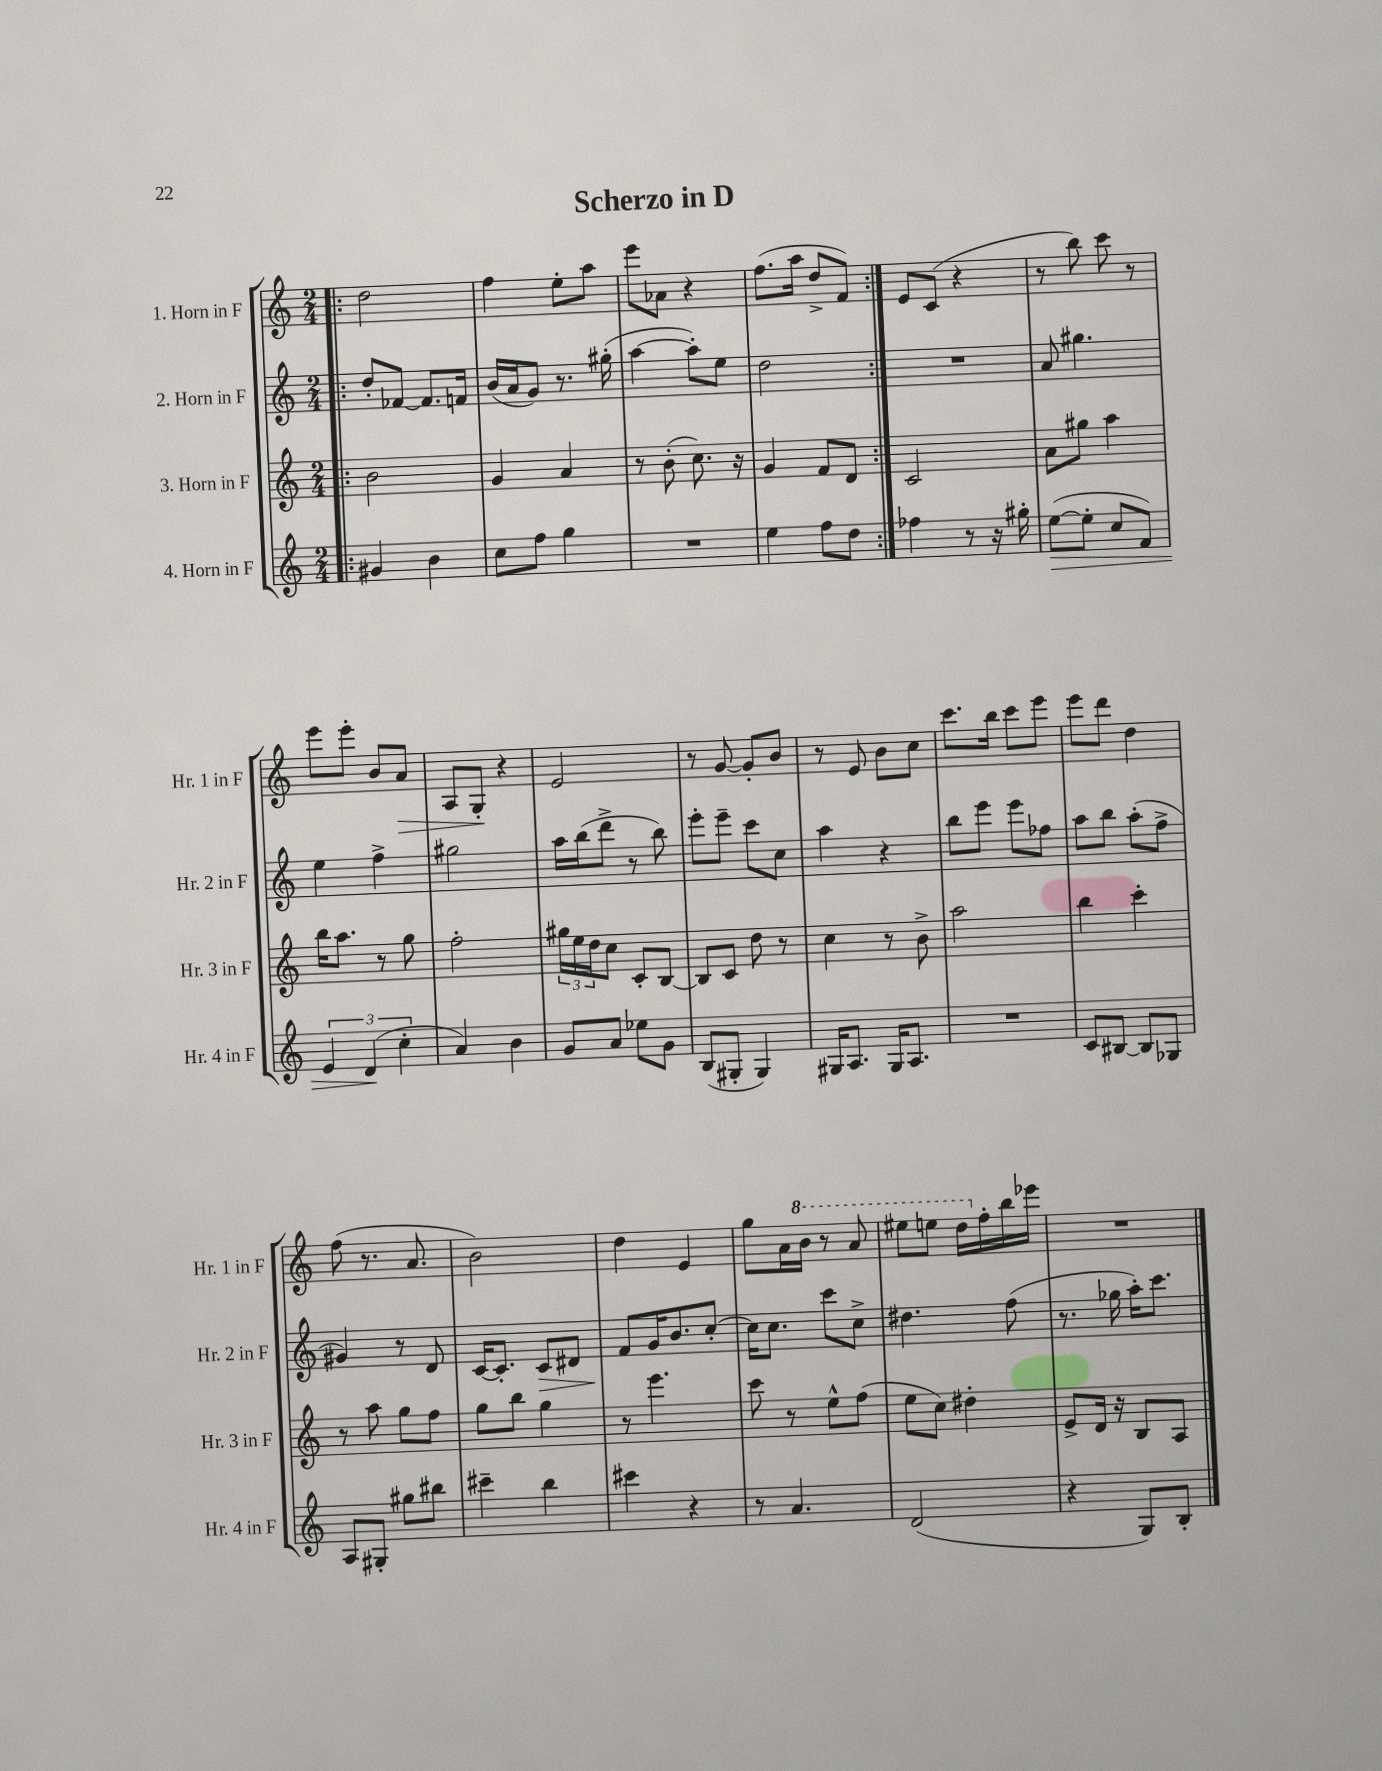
\header { title = "Scherzo in D" }
<<
\new StaffGroup <<
\new Staff = "s0" \with { instrumentName = "1. Horn in F" shortInstrumentName = "Hr. 1 in F" } {
    \clef treble \key c \major \numericTimeSignature \time 2/4
    \repeat volta 2 { \bar ".|:" d''2 |
    f''4 e''8-. a''8 |
    e'''8 aes'8 r4 |
    f''8.( a''16 d''8-> f'8) | }
    e'8 c'8( r4 |
    r8 b''8) c'''8 r8 |
    e'''8 e'''8-. b'8 a'8\> |
    a8 g8-.\! r4 |
    e'2 |
    r8 g'8~ g'8-. b'8 |
    r8 e'8 b'8 c''8 |
    c'''8. b''16 c'''8 e'''8 |
    e'''8 d'''8 d''4 |
    f''8( r8. a'8. |
    b'2) |
    d''4 e'4 |
    g''8 a'16 \ottava #1 b''16 r8 a''8 |
    eis'''8 e'''8 d'''16 \ottava #0 f''16-. b''16 ees'''16 |
    R2 \bar "|." |
}
\new Staff = "s1" \with { instrumentName = "2. Horn in F" shortInstrumentName = "Hr. 2 in F" } {
    \clef treble \key c \major \numericTimeSignature \time 2/4
    \repeat volta 2 { \bar ".|:" d''8-. fes'8~ fes'8. f'16 |
    b'16( a'16 g'8) r8. gis''16-.( |
    a''4~ a''8-.) e''8 |
    d''2 | }
    R2 |
    a'8 gis''4. |
    e''4 f''4-> |
    gis''2 |
    a''16 b''16( d'''8-> r8 b''8) |
    e'''8-. e'''8-- c'''8 c''8 |
    a''4 r4 |
    b''8 e'''8 e'''8 fes''8 |
    a''8 b''8 a''8-.( f''8-> |
    gis'4) r8 d'8 |
    c'16~ c'8.-. c'8\> dis'8 |
    f'8\! g'16 b'8. c''8~-. |
    c''16 c''8. c'''8 c''8-> |
    dis''4. f''8( |
    r8. ges''16 a''16-.) c'''8. \bar "|." |
}
\new Staff = "s2" \with { instrumentName = "3. Horn in F" shortInstrumentName = "Hr. 3 in F" } {
    \clef treble \key c \major \numericTimeSignature \time 2/4
    \repeat volta 2 { \bar ".|:" b'2 |
    g'4 a'4 |
    r8 b'8-.( c''8.) r16 |
    g'4 f'8 d'8 | }
    c'2 |
    a'8 gis''8 a''4 |
    b''16 a''8. r8 g''8 |
    f''2-. |
    \tuplet 3/2 { gis''16 e''16 d''16 } c''8 c'8-. b8~ |
    b8 c'8 d''8 r8 |
    c''4 r8 b'8-> |
    a''2 |
    b''4 c'''4-. |
    r8 a''8 g''8 f''8 |
    g''8 b''8 g''4 |
    r8 e'''4. |
    c'''8 r8 e''8-^ f''8( |
    e''8 c''8) dis''4-. |
    e'8-> d'16 r16 b8 a8 \bar "|." |
}
\new Staff = "s3" \with { instrumentName = "4. Horn in F" shortInstrumentName = "Hr. 4 in F" } {
    \clef treble \key c \major \numericTimeSignature \time 2/4
    \repeat volta 2 { \bar ".|:" gis'4 b'4 |
    c''8 f''8 g''4 |
    R2 |
    e''4 f''8 d''8 | }
    fes''4 r8 r16 gis''16-. |
    e''8~\>( e''8-. c''8 f'8) |
    \tuplet 3/2 { e'4 d'4\!( c''4-. } |
    a'4) b'4 |
    g'8 a'8 ees''8 g'8 |
    b8( gis8-. gis4) |
    gis16 a8. gis16 a8. |
    R2 |
    c'8 bis8~ bis8 ges8 |
    a8 gis8-. gis''8 bis''8 |
    cis'''4-- b''4 |
    cis'''4 r4 |
    r8 a'4. |
    d'2( |
    r4 g8) b8-. \bar "|." |
}
>>
>>
\layout { \context { \Score \remove "Bar_number_engraver" } }
